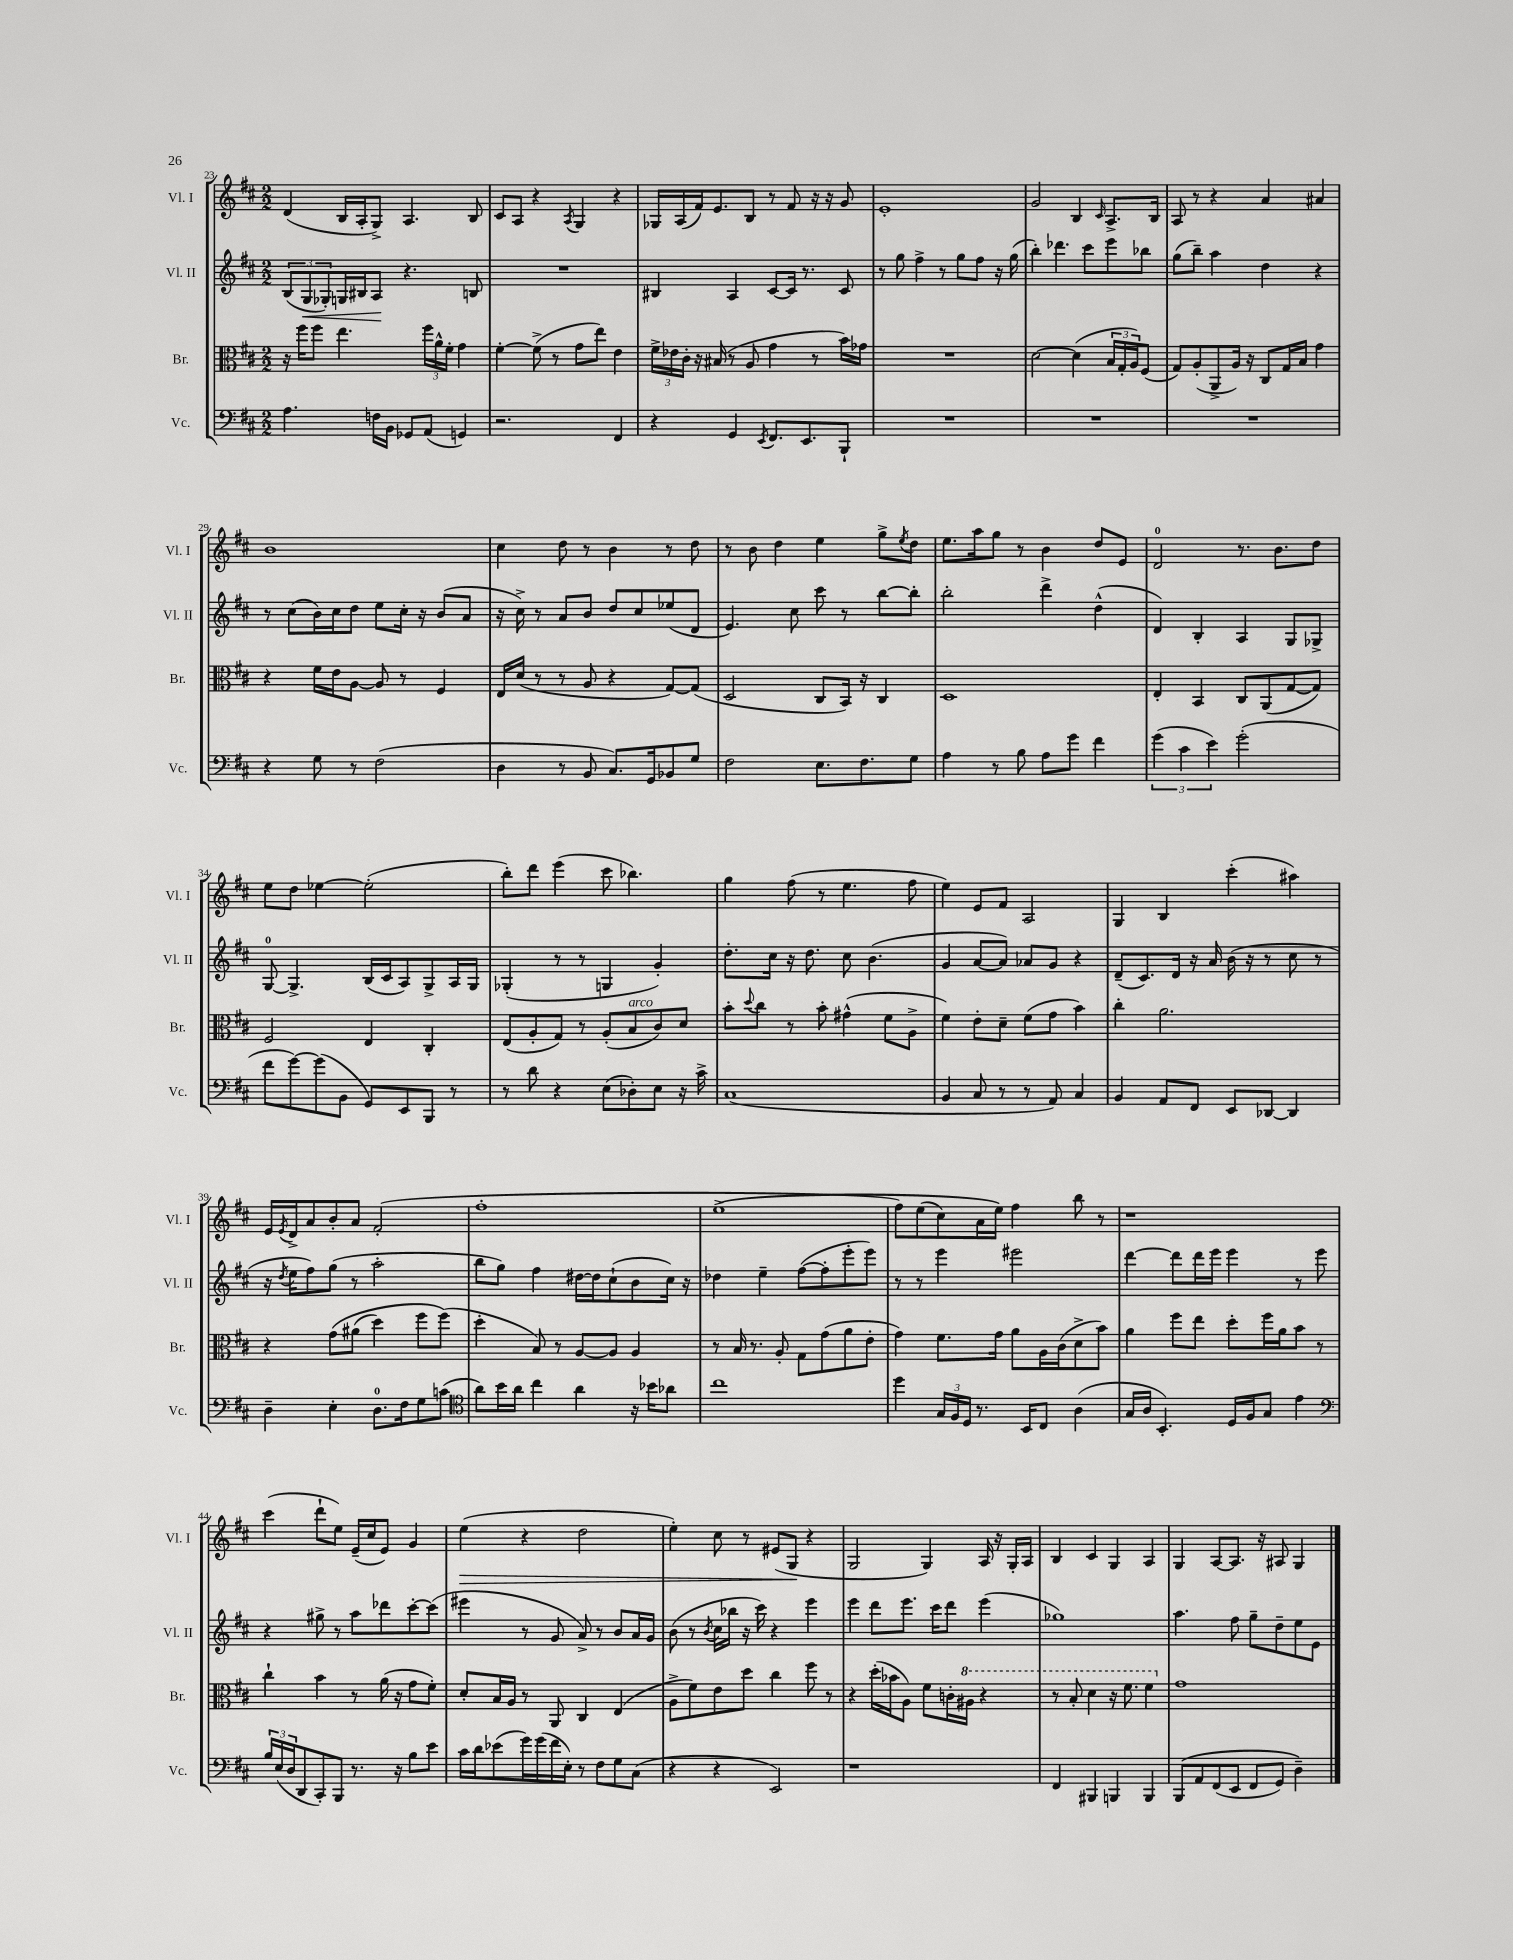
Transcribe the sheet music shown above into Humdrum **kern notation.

**kern	**kern	**kern	**kern
*staff4	*staff3	*staff2	*staff1
*clefF4	*clefC3	*clefG2	*clefG2
*k[f#c#]	*k[f#c#]	*k[f#c#]	*k[f#c#]
*M2/2	*M2/2	*M2/2	*M2/2
4.A	16r	(12B	(4d
.	16ff#	.	.
.	.	12G	.
.	8ff#	.	.
.	.	12G-')	.
.	4.ee	16G	16B
.	.	16B#	16A'
16F	.	8A	8G^)
16BB	.	.	.
8GG-	.	4.r	4.A
(8AA	24ff#	.	.
.	24a^^	.	.
.	24f#'	.	.
4GG)	4g	.	.
.	.	8B	8B
=	=	=	=
2.r	[4f#'	1r	8c#
.	.	.	8A
.	(8f#^]	.	4r
.	8r	.	.
.	.	.	8qA
.	8g	.	4G
.	8ee)	.	.
4FF#	4e	.	4r
=	=	=	=
4r	24f#^	4B#	16G-
.	24e-	.	.
.	.	.	(16A
.	24c#'	.	.
.	16r	.	16f#)
.	(16B#	.	8.e
4GG	8r	4A	.
.	8A	.	8B
8qEE	.	.	.
8.FF#	4g	[8c#	8r
.	.	16c#]	8f#
8.EE	.	8.r	.
.	8r	.	16r
.	.	.	16r
8BBB`	16b)	8c#	8g
.	16g-	.	.
=	=	=	=
1r	1r	8r	1e'
.	.	8gg	.
.	.	4ff#^	.
.	.	8r	.
.	.	8gg	.
.	.	8ff#	.
.	.	16r	.
.	.	(16gg	.
=	=	=	=
1r	[2d	4bb')	2g
.	.	4.ddd-	.
.	(4d]	.	4B
.	.	8ccc#	.
.	.	.	16qqc#
.	24B	8eee	8.A^
.	24G'	.	.
.	24A)	.	.
.	(8F#	8bb-	.
.	.	.	16B
=	=	=	=
1r	8G)	(8gg	8A
.	(8A'	8bb~)	8r
.	8AA^	4aa	4r
.	16A)	.	.
.	16r	.	.
.	8C#	4dd	4a
.	16G	.	.
.	16B	.	.
.	4g	4r	4a#
=	=	=	=
4r	4r	8r	1b
.	.	(8cc#	.
8G	16f#	16b)	.
.	16e	16cc#	.
8r	[8A	8dd	.
(2F#	8A]	8ee	.
.	8r	16cc#'	.
.	.	16r	.
.	4F#	(8b	.
.	.	8a	.
=	=	=	=
4D	16E	16r	4cc#
.	(16d	16cc#^)	.
.	8r	8r	.
8r	8r	8a	8dd
8BB	8A	8b	8r
8.C#)	4r	8dd	4b
.	.	8cc#	.
16GG	.	.	.
8BB-	[8G)	(8ee-	8r
8G	(8G]	8d	8dd
=	=	=	=
2F#	2D	4.e)	8r
.	.	.	8b
.	.	.	4dd
.	.	8cc#	.
8.E	8C#	8ccc#	4ee
.	16BB)	8r	.
8.F#	16r	.	.
.	4C#	[8bb	8gg^
.	.	.	8qee
8G	.	8bb']	8dd
=	=	=	=
4A	1D	2bb'	8.ee
.	.	.	16aa
8r	.	.	8gg
8B	.	.	8r
8A	.	4ddd^	4b
8g	.	.	.
4f#	.	(4dd^^	8dd
.	.	.	8e
=	=	=	=
(6g	4E'	4d)	2d
6c#	.	.	.
.	4BB	4B'	.
6e)	.	.	.
(2g'	8C#	4A	8.r
.	(8AA	.	.
.	.	.	8.b
.	[8G	8G	.
.	8G])	8G-^	8dd
=	=	=	=
8f#	2F#	[8G	8ee
[8g)	.	4.G^]	8dd
(8g]	.	.	[4ee-
8BB	.	.	.
8GG)	4E	(16B	(2ee-']
.	.	16c#	.
8EE	.	8A)	.
8BBB	4C#'	8G^	.
8r	.	16A	.
.	.	16G	.
=	=	=	=
8r	(8E	(4G-'	8bb')
8d	8A'	.	8ddd
4r	8G)	8r	(4eee
.	8r	8r	.
(8E	(8A'	4G	8ccc#
8D-')	8B	.	4.bb-)
8E	8c#)	4g')	.
16r	8d	.	.
16c#^	.	.	.
=	=	=	=
(1C#	8b'	8.dd'	4gg
.	8qqdd	.	.
.	8cc#	.	.
.	.	16cc#	.
.	8r	16r	(8ff#
.	.	8.dd	.
.	8b'	.	8r
.	(4g#^^	8cc#	4.ee
.	.	(4.b	.
.	8f#	.	.
.	8A^	.	8ff#
=	=	=	=
4BB	4f#)	4g	4ee)
8C#	8e'	[8a	8e
8r	8d~	8a])	8f#
8r	(8f#	8a-	2A
8AA)	8g	8g	.
4C#	4b)	4r	.
=	=	=	=
4BB	4cc#'	(8d~	4G
.	.	8.c#)	.
8AA	2.a	.	4B
.	.	16d	.
8FF#	.	16r	.
.	.	16a	.
8EE	.	(16b	(4ccc#'
.	.	16r	.
[8DD-	.	8r	.
4DD-]	.	8cc#	4aa#)
.	.	8r	.
=	=	=	=
4D~	4r	16r	16e
.	.	8qdd	8qe
.	.	16ee	16d^
.	.	8ff#)	8a
4E'	&(8g	(8gg	8b'
.	(8a#	8r	8a
8.D	4dd)	2aa'	(2f#'
16F#	.	.	.
8G	8ff#	.	.
(8c	(8ff#&)	.	.
=	=	=	=
*clefC4	*	*	*
8a)	4dd'	8bb	1ff#'
16b	.	8gg)	.
16a	.	.	.
4cc#	8B)	4ff#	.
.	8r	.	.
4a	[8A	[16dd#	.
.	.	16dd#]	.
.	8A]	(8cc#`	.
16r	4A	8b	.
16b-	.	.	.
8a-	.	16cc#)	.
.	.	16r	.
=	=	=	=
1cc#	8r	4dd-	&(1ee^
.	16B	.	.
.	8.r	.	.
.	.	4ee~	.
.	8A'	.	.
.	8G	([8ff#	.
.	(8g	8ff#']	.
.	8a	8eee'	.
.	8e'	8eee)	.
=	=	=	=
4dd	4g)	8r	8ff#)
.	.	8r	(8ee
24G	8.f#	4eee	8cc#)
24F#	.	.	.
24D	.	.	.
8.r	.	.	16a
.	16g	.	16ee&)
.	8a	2eee#	4ff#
16BB	.	.	.
8C#	16A	.	.
.	(16c#	.	.
(4A	8d^	.	8bb
.	8b)	.	8r
=	=	=	=
16G	4a	[4ddd	1r
16A	.	.	.
4.BB')	.	.	.
.	8ff#	8ddd]	.
.	8ee	16ddd	.
.	.	16eee	.
16D	8dd'	4eee	.
16F#	.	.	.
8G	16ff#	.	.
.	16a	.	.
4e	8b	8r	.
.	8r	8eee	.
=	=	=	=
*clefF4	*	*	*
24B	4cc#`	4r	(4ccc#
(24E	.	.	.
24D	.	.	.
8DD	.	.	.
8CC#')	4b	8gg#^	8ddd`
8BBB	.	8r	8ee)
8.r	8r	8aa	(16e~
.	.	.	16cc#
.	(16a	8ddd-	8e)
16r	16r	.	.
8B	8g	[8ccc#'	4g
8e	8f#')	(8ccc#]	.
=	=	=	=
16c#	8d'	4eee#	(4ee
16d	.	.	.
(8e-	16B	.	.
.	16A	.	.
16g)	8r	8r	4r
(16g	.	.	.
16f#	8AA	8g	.
16E')	.	.	.
8r	4C#	8a^)	2dd
8F#	.	8r	.
8G	(4E	8b	.
(8C#	.	16a	.
.	.	16g	.
=	=	=	=
4r	8A^	(8b	4ee')
.	8f#)	8r	.
.	.	8qb	.
4r	8e	16cc#	8cc#
.	.	16bb-	.
.	8dd	16r	8r
.	.	16ccc#)	.
2EE)	4cc#	4r	(8e#
.	.	.	8G
.	8ff#	4eee	4r
.	8r	.	.
=	=	=	=
1r	4r	4eee	2G
.	(16dd'	8ddd	.
.	16b-	.	.
.	8A)	8.eee	.
.	8f#	.	4G)
.	.	16ccc#	.
.	16c'	8ddd	.
.	16a#	.	.
.	4r	(4eee	16A
.	.	.	16r
.	.	.	16G'
.	.	.	16A
=	=	=	=
4FF#	8r	1gg-)	4B
.	8b'	.	.
4BBB#	4dd	.	4c#
4BBB	16r	.	4G
.	8.ff#	.	.
4BBB	4ff#	.	4A
=	=	=	=
&(8BBB	1g	4.aa	4G
8AA	.	.	.
(8FF#	.	.	[8A
8EE	.	8ff#	8.A]
8FF#	.	8gg~	.
.	.	.	16r
8GG)	.	8dd~	8A#
4D~&)	.	8ee	4G
.	.	8e	.
==	==	==	==
*-	*-	*-	*-
